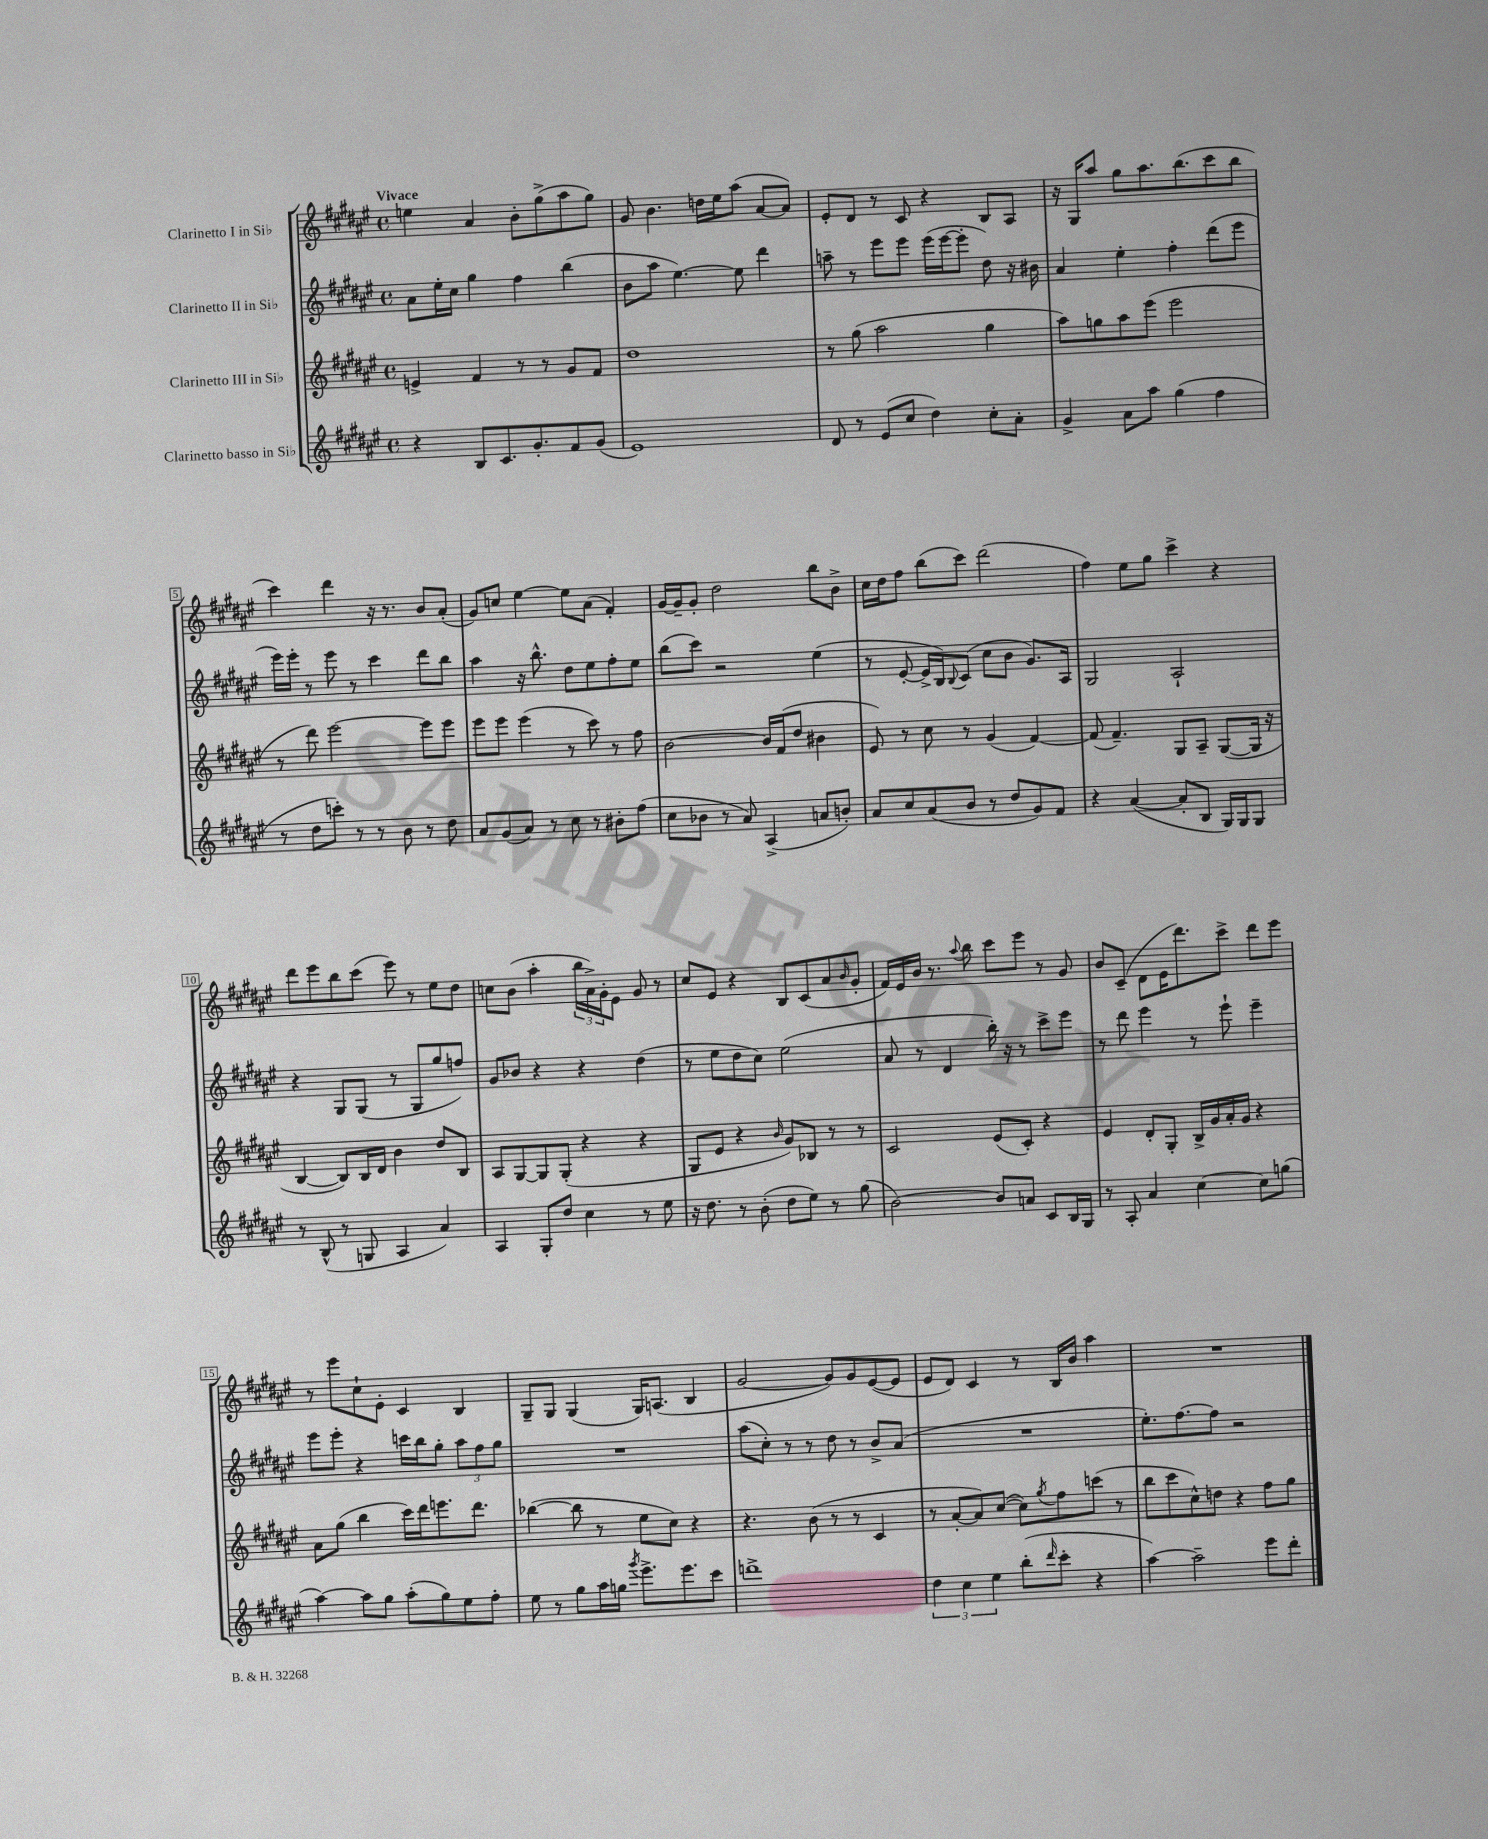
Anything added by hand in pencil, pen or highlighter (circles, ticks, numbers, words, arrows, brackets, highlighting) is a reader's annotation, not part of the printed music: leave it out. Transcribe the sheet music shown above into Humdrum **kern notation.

**kern	**kern	**kern	**kern
*part4	*part3	*part2	*part1
*staff4	*staff3	*staff2	*staff1
*I"Clarinetto basso in Si♭	*I"Clarinetto III in Si♭	*I"Clarinetto II in Si♭	*I"Clarinetto I in Si♭
*clefG2	*clefG2	*clefG2	*clefG2
*k[f#c#g#d#a#e#]	*k[f#c#g#d#a#e#]	*k[f#c#g#d#a#e#]	*k[f#c#g#d#a#e#]
*M4/4	*M4/4	*M4/4	*M4/4
*met(c)	*met(c)	*met(c)	*met(c)
=1	=1	=1	=1
!	!	!	!LO:TX:a:B:t=Vivace
4r	4en^/	8a#\L	4een\
.	.	16ee#'\L	.
.	.	16cc#\JJ	.
8B/L	4f#/	4gg#\	4a#/
8.c#/	.	.	.
.	8r	4ff#\	8b'\L
8.g#'/	.	.	.
.	8r	.	(8gg#^\
8f#/	8g#/L	(4bb\	8aa#\
(8g#/J	8f#/J	.	8gg#\J)
=2	=2	=2	=2
1e#)	1dd#	8b\L	8g#/
.	.	8aa#\J	4.b\
.	.	[4.ee#\)	.
.	.	.	16ddn\LL
.	.	.	16ee#\J
.	.	8ee#\]	(8aa#\J
.	.	4ddd#\	[8a#/L
.	.	.	8a#/J])
=3	=3	=3	=3
8d#/	8r	8aan~\	8e#'/L
8r	(8gg#\	8r	8d#/J
(8e#/L	2aa#\	8eee#\L	8r
8cc#/J	.	8eee#\J	8c#/
4dd#\)	.	(16eee#\LL	4r
.	.	[16eee#\J	.
.	.	8eee#'\J]	.
8cc#'\L	4gg#\	8dd#\)	8B/L
8a#'\J	.	16r	8A#/J
.	.	16b#X\	.
=4	=4	=4	=4
4g#^/	8aa#\L)	4a#/	16r
.	.	.	16G#/KL
.	8ggn\	.	8aa#/J
8a#\L	8aa#\	4ee#'\	8gg#\L
8aa#\J	(8eee#\J	.	8.aa#\
(4gg#\	2eee#\	4ff#'\	.
.	.	.	(8.bb\
4ff#\	.	(8ddd#\L	8ccc#\
.	.	8eee#\J	8bb\J
!!LO:LB:g=z
=5	=5	=5	=5
8r	8r	16eee#\LL)	4ccc#\)
.	.	16eee#'\JJ	.
8dd#\L	8ddd#\)	8r	.
8cccn'\J)	[2eee#\	8eee#\	4ddd#\
8r	.	8r	.
8r	.	4ccc#\	16r
.	.	.	8.r
8b\	.	.	.
8r	8eee#\L]	8ddd#\L	8b/L
8dd#\	8eee#\J	8bb\J	(8a#'/J
=6	=6	=6	=6
8a#/L	8eee#\L	4aa#\	8g#/L)
(8g#/	8eee#\J	.	8ccn/J
8a#/J)	(4eee#\	16r	[4ee#\
.	.	8.bb^^\	.
8r	.	.	.
8cc#\	8r	8dd#\L	8ee#\L]
8r	8ccc#\)	8ee#\	(8a#\J
8b#X'\L	8r	8ff#'\	4f#'/)
(8ff#\J	8ff#\	8ee#\J	.
=7	=7	=7	=7
8cc#\L	[2b\	(8bb\L	[16g#/LL
.	.	.	16g#~/J]
8b-X\J	.	8ccc#\J)	8g#'/J
8r	.	2r	2dd#\
8a#/)	.	.	.
(4A#^/	16b/LL]	.	.
.	(16f#/J	.	.
.	8dd#/J	.	.
8an/L	4b#X\	(4ee#\	8bb\L
8bn'/J)	.	.	8b^\J
=8	=8	=8	=8
8a#/L	8e#/)	8r	16cc#\LL
.	.	.	16dd#\J
8cc#/	8r	[8e#'/	8ff#\J
(8a#/	8cc#\	16e#^/LL]	(8bb\L
.	.	16B/J)	.
.	.	8qqB/	.
8b/J	8r	(8c#/J	8ccc#\J)
8r	(4g#/	8cc#\L	(2ddd#\
8dd#/L	.	8b\J	.
8g#/)	[4f#/)	8.g#/L)	.
8f#/J	.	.	.
.	.	16A#/Jk	.
=9	=9	=9	=9
4r	(8f#/]	2G#/	4ff#\)
.	4.f#~/)	.	.
([4a#/	.	.	8ee#\L
.	.	.	8gg#\J
8a#'/L]	8G#/L	2A#`/	4ccc#^\
8B/J	8A#~/J	.	.
16G#/LL)	([8G#/L	.	4r
16G#/J	.	.	.
8G#/J	16G#/Jk]	.	.
.	16r	.	.
!!LO:LB:g=z
=10	=10	=10	=10
8r	[4B/	4r	8ddd#\L
(8B^^/	.	.	8eee#\
8r	8B/L])	8G#/L	8bb\
8Gn/	16B/L	(8G#/J	(8ccc#\J
.	16d#/JJ	.	.
4A#/	4b\	8r	8eee#\)
.	.	8G#/L	8r
4a#/)	8dd#/L	8gg#/	8ee#\L
.	8B/J	8ffn/J)	8dd#\J
=11	=11	=11	=11
4A#/	8A#/L	8g#/L	8ccn\L
.	[8G#/	8b-X/J	(8b\J
8G#'/L	8G#/]	4r	4aa#'\
8dd#/J	(8G#'/J	.	.
4cc#\	4r	4r	24bb\LL
.	.	.	24a#^\)
.	.	.	24g#'\J
.	.	.	8e#\J
8r	4r	(4dd#\	8g#/
8ee#\	.	.	8r
=12	=12	=12	=12
16r	8G#/L	8r	8cc#/L
8.dd#\	.	.	.
.	8e#/J	8ee#\L	8e#/J
8r	4r	8dd#\	4r
(8b'\	.	8cc#\J)	.
.	16qqb/	.	.
8dd#\L	8g#/L)	(2ee#\	8B/L
8ee#\J)	8B-X/J	.	(8c#/
8r	8r	.	8a#/
.	.	.	16qqb/
(8gg#\	8r	.	8g#'/J
=13	=13	=13	=13
[2b\)	2c#/	8a#/	16f#/LL)
.	.	.	16e#/
.	.	8r	16b/JJ
.	.	.	8.r
.	.	4d#/	.
.	.	.	8qqaa#/
.	.	.	8bb\
8b/L]	(8e#/L	16bb'\)	8ccc#\L
.	.	16r	.
8an/J	8c#'/J)	8r	8eee#\J
8c#/L	4r	8ccc#^\L	8r
16B/L	.	8eee#\J	8g#/
16G#/JJ	.	.	.
=14	=14	=14	=14
8r	4e#/	8r	8b/L
8A#'/	.	8ddd#\	(8c#~/J
4a#/	8d#'/L	4eee#\	8d#\L
.	8G#'/J	.	16e#\K
.	.	.	8.ddd#\)
[4cc#\	16B^/LL	8r	.
.	16g#/	.	.
.	16a#'/	8eee#`\	8ccc#^\J
.	16g#/JJ	.	.
8cc#\L]	4r	4eee#~\	8ddd#\L
(8ggn\J	.	.	8eee#\J
!!LO:LB:g=z
=15	=15	=15	=15
[4aa#\)	8a#\L	8eee#\L	8r
.	(8gg#\J	8eee#'\J	8eee#\L
8aa#\L]	4bb\	4r	8cc#`\
8gg#\J	.	.	8e#'\J
(8aa#'\L	16ccc#\LL)	16cccn\LL	4c#/
.	16ddd#\J	16bb\J	.
8gg#\)	8.eeen\	8gg#'\J	.
8ee#\	.	12aa#\L	4B/
.	8.ddd#\J	.	.
.	.	12ff#\	.
8ff#'\J	.	.	.
.	.	12gg#\J	.
=16	=16	=16	=16
8ee#\	([4bb-X\	1r	8G#~/L
8r	.	.	8G#/J
8gg#\L	8bb-\]	.	(4G#/
16aa#\L	8r	.	.
16ggn\JJ	.	.	.
8qggg#/	.	.	.
8.eee#^\L	8ee#\L	.	16G#/KL)
.	.	.	(8.An/J
.	8cc#\J)	.	.
8.eee#\	.	.	.
.	4r	.	4B/
8ccc#\J	.	.	.
=17	=17	=17	=17
1dddn^	4.r	(8aa#\L	[2g#/
.	.	8cc#'\J)	.
.	.	8r	.
.	(8b\	8r	.
.	8r	8dd#\	8g#/L])
.	8r	8r	8g#/
.	4c#/	8b^/L	([8e#/
.	.	(8a#/J	8e#/J]
=18	=18	=18	=18
6dd#\	8r	1r	8e#/L
.	[8a#'/L	.	8d#/J)
6cc#\	.	.	.
.	8a#/])	.	4c#/
6ee#\	.	.	.
.	([8cc#/J	.	.
(8bb'\L	8cc#\L])	.	8r
16qqddd#/	8qgg#/	.	.
8ccc#'\J	8ff#\	.	16B/LL
.	.	.	16b/JJ
4r	(8cccn\J	.	4aa#\
.	8r	.	.
=19	=19	=19	=19
[4aa#\)	8bb\L	8.ee#'\L)	1r
.	8ccc#\	.	.
.	.	[8.ff#\	.
2aa#~\]	8cc#^^\)	.	.
.	8ddn\J	8ff#\J]	.
.	4r	2r	.
8eee#\L	8ff#\L	.	.
8ddd#'\J	8gg#\J	.	.
==	==	==	==
*-	*-	*-	*-
